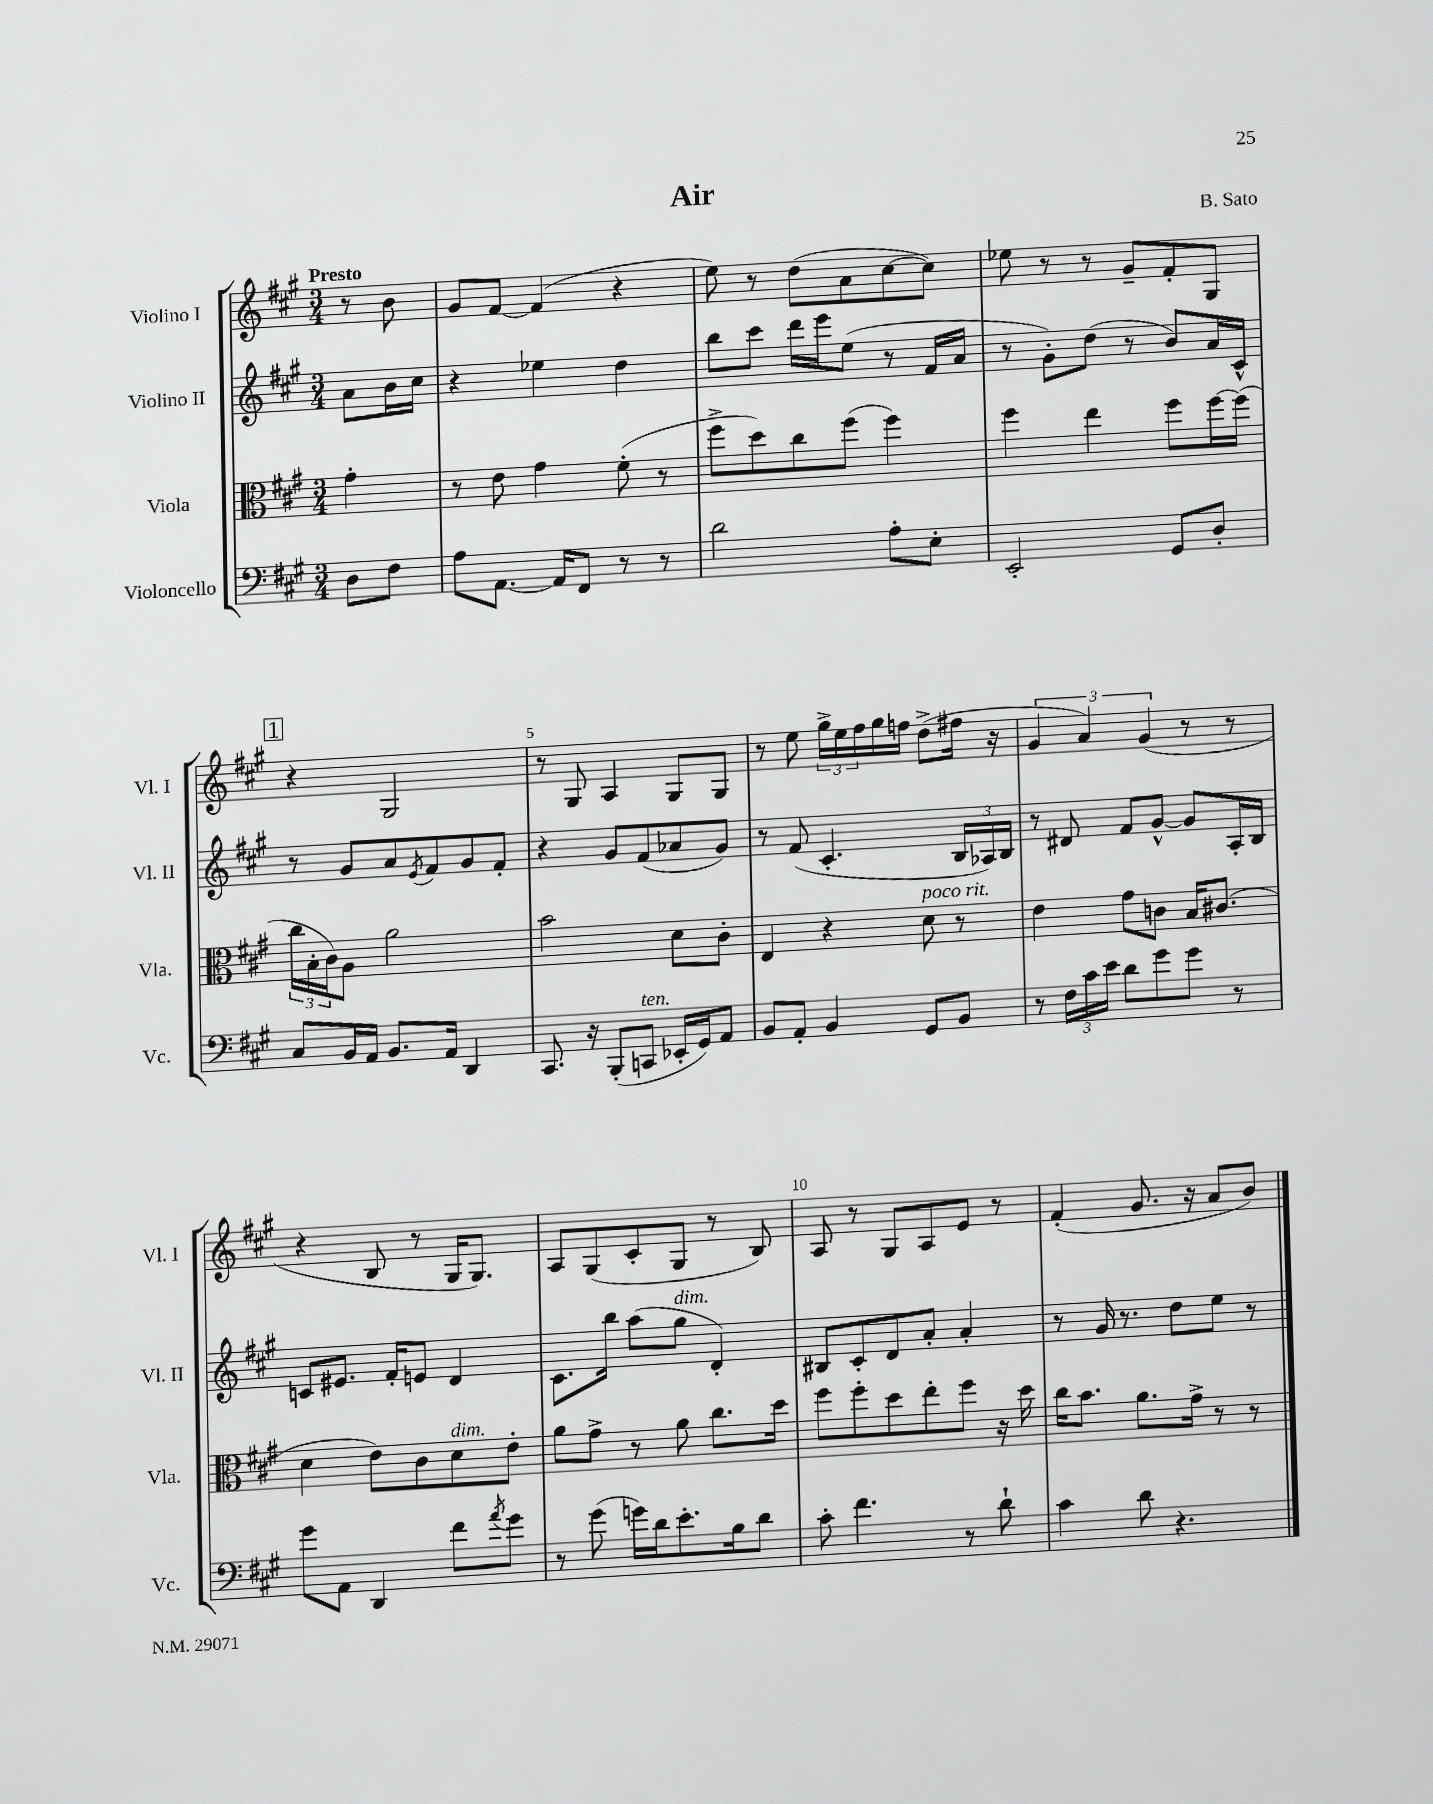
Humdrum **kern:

**kern	**kern	**kern	**kern
*staff4	*staff3	*staff2	*staff1
*clefF4	*clefC3	*clefG2	*clefG2
*k[f#c#g#]	*k[f#c#g#]	*k[f#c#g#]	*k[f#c#g#]
*M3/4	*M3/4	*M3/4	*M3/4
8D	4g#'	8a	8r
8F#	.	16b	8b
.	.	16cc#	.
=	=	=	=
8A	8r	4r	8g#
[8.AA	8e	.	[8f#
.	4g#	4ee-	(4f#]
16AA]	.	.	.
8FF#	.	.	.
8r	(8f#'	4dd	4r
8r	8r	.	.
=	=	=	=
2d	8ff#^	8bb	8ee)
.	8dd)	8ccc#	8r
.	8cc#	16ddd	(8dd
.	.	16eee	.
.	(8ff#	(8ee	8a
8A'	4ff#)	8r	[8cc#
8E'	.	16f#	8cc#])
.	.	16a	.
=	=	=	=
2EE'	4ff#	8r	8ee-
.	.	8g#')	8r
.	4ee	(8dd	8r
.	.	8r	8g#~
8GG#	8ff#	8b)	8f#'
8D'	[16ff#	16a	8G#
.	(16ff#]	16c#^^	.
=	=	=	=
8C#	24cc#	8r	4r
.	24B'	.	.
.	24c#)	.	.
16BB	8A	8g#	.
16AA	.	.	.
8.BB	2a	8a	2G#
.	.	8qe	.
.	.	8f#	.
16AA	.	.	.
4DD	.	8g#	.
.	.	8f#'	.
=	=	=	=
8.CC#	2b	4r	8r
.	.	.	8G#
16r	.	.	.
(8BBB'	.	8g#	4A
8CC	.	(8f#	.
16EE-'	8d	8a-	8G#
16GG#)	.	.	.
8AA	8c#'	8g#)	8G#
=	=	=	=
8BB	4E	8r	8r
8AA'	.	(8f#	8ee
4BB	4r	4.c#'	24gg#^
.	.	.	24ee
.	.	.	24ff#
.	.	.	16gg#
.	.	.	16ff
8GG#	8d	.	(8dd^
8BB	8r	24B	16ff#
.	.	24A-)	.
.	.	.	16r
.	.	24B	.
=	=	=	=
8r	4e	8r	6g#
24F#	.	8d#	.
24c#	.	.	6a)
24e	.	.	.
8d	8g#	8f#	.
.	.	.	(6g#
8g#	8c	[8g#^^	.
8g#	16B	8g#]	8r
.	(8.c#	.	.
8r	.	16A'	8r
.	.	16B	.
=	=	=	=
8g#	4d	8c	4r
8AA	.	8.e#	.
4DD	8e)	.	8B
.	.	16f#'	.
.	8c#	8e	8r
8f#	8d	4d	16G#
.	.	.	8.G#)
8qa	.	.	.
8g#	8e'	.	.
=	=	=	=
8r	8a	8.c#	8A
(8g#	8g#^	.	(8G#
.	.	16bb	.
16g)	8r	(8aa	8c#'
16d	.	.	.
8.e'	8a	8gg#	8G#
.	8.cc#	4d')	8r
16B	.	.	.
8d	.	.	8B)
.	16dd	.	.
=	=	=	=
8c#'	8ff#	8B#	8A
4.f#	8ff#'	8c#'	8r
.	8dd	8d	8G#
.	8ee'	8a'	8A
8r	8ff#	4a'	8e
8d`	16r	.	8r
.	16dd	.	.
=	=	=	=
4c#	16cc#	8r	(4f#'
.	8.b	.	.
.	.	16g#	.
.	.	8.r	.
8d	8.a	.	8.g#
4.r	.	8dd	.
.	16g#^	.	16r
.	8r	8ee	8a
.	8r	8r	8b)
==	==	==	==
*-	*-	*-	*-
